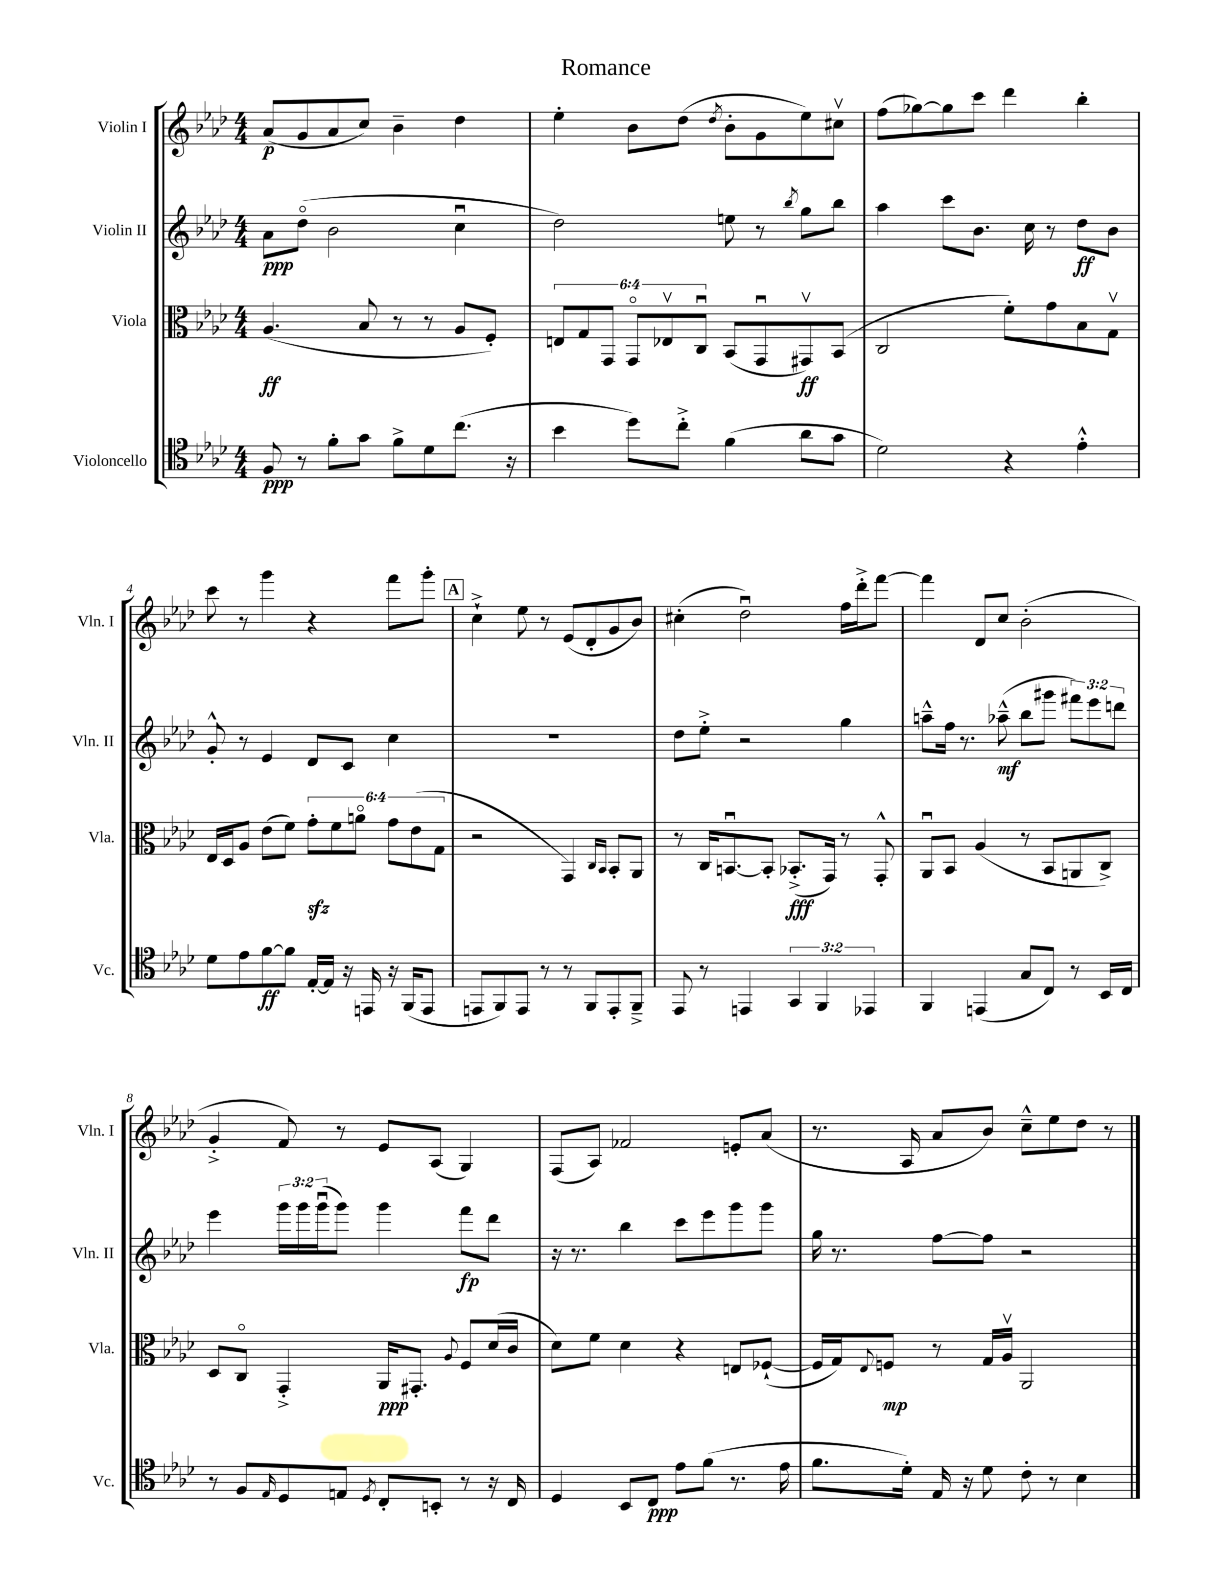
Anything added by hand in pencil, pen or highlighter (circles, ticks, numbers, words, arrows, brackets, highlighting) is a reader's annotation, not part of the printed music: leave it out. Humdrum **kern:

**kern	**dynam	**kern	**dynam	**kern	**dynam	**kern	**dynam
*part4	*part4	*part3	*part3	*part2	*part2	*part1	*part1
*staff4	*staff4	*staff3	*staff3	*staff2	*staff2	*staff1	*staff1
*I"Violoncello	*	*I"Viola	*	*I"Violin II	*	*I"Violin I	*
*I'Vc.	*	*I'Vla.	*	*I'Vln. II	*	*I'Vln. I	*
*clefC4	*	*clefC3	*	*clefG2	*	*clefG2	*
*k[b-e-a-d-]	*	*k[b-e-a-d-]	*	*k[b-e-a-d-]	*	*k[b-e-a-d-]	*
*M4/4	*	*M4/4	*	*M4/4	*	*M4/4	*
=1	=1	=1	=1	=1	=1	=1	=1
8F/	ppp	(4.A-/	ff	8a-\L	ppp	(8a-/L	p
8r	.	.	.	(8dd-\J	.	8g/	.
8f'\L	.	.	.	2b-\	.	8a-/	.
8g\J	.	8B-/	.	.	.	8cc/J)	.
8f^\L	.	8r	.	.	.	4b-~\	.
8d-\	.	8r	.	.	.	.	.
(8.cc\J	.	8A-/L	.	4ccu\	.	4dd-\	.
.	.	8F'/J)	.	.	.	.	.
16r	.	.	.	.	.	.	.
=2	=2	=2	=2	=2	=2	=2	=2
4b-\	.	12En/L	.	2dd-\)	.	4ee-'\	.
.	.	12G/	.	.	.	.	.
.	.	12GG/J	.	.	.	.	.
8dd-\L)	.	12GG/L	.	.	.	8b-\L	.
.	.	12E-Xv/	.	.	.	.	.
8cc'^\J	.	.	.	.	.	(8dd-\J	.
.	.	12Cu/J	.	.	.	.	.
.	.	.	.	.	.	8qdd-/	.
(4f\	.	(8BB-/L	.	8een\	.	8b-'\L	.
.	.	8GGu/	.	8r	.	8g\	.
.	.	.	.	8qbb-/	.	.	.
8a-\L	.	8GG#Xv/)	ff	8gg\L	.	8ee-\)	.
8g\J	.	(8BB-/J	.	8bb-\J	.	8cc#Xv\J	.
=3	=3	=3	=3	=3	=3	=3	=3
2d-\)	.	2C/	.	4aa-\	.	(8ff\L	.
.	.	.	.	.	.	[8gg-X\)	.
.	.	.	.	8ccc\L	.	8gg-\]	.
.	.	.	.	8.b-\J	.	8ccc\J	.
4r	.	8f'\L)	.	.	.	4ddd-\	.
.	.	.	.	16cc\	.	.	.
.	.	8g\	.	8r	.	.	.
4e-'^^\	.	8B-\	.	8dd-\L	ff	4bb-'\	.
.	.	8Gv\J	.	8b-\J	.	.	.
!!LO:LB:g=z
=4	=4	=4	=4	=4	=4	=4	=4
8d-\L	.	16E-/LL	.	8g'^^/	.	8ccc\	.
.	.	16D-/J	.	.	.	.	.
8e-\	.	8A-/J	.	8r	.	8r	.
[8f\	ff	(8e-\L	.	4e-/	.	4ggg\	.
8f\J]	.	8f\J)	.	.	.	.	.
[16E-'/LL	.	12gzz'\L	.	8d-/L	.	4r	.
16E-/JJ]	.	.	.	.	.	.	.
.	.	12f\	.	.	.	.	.
16r	.	.	.	8c/J	.	.	.
.	.	12an\J	.	.	.	.	.
16EEn/	.	.	.	.	.	.	.
16r	.	12g\L	.	4cc\	.	8fff\L	.
(16FF/KL	.	.	.	.	.	.	.
.	.	(12e-\	.	.	.	.	.
8EE/J	.	.	.	.	.	8ggg'\J	.
.	.	12G\J	.	.	.	.	.
!!LO:REH:place=s1:t=A
=5	=5	=5	=5	=5	=5	=5	=5
8EEn/L	.	2r	.	1r	.	4cc`^\	.
8FF/)	.	.	.	.	.	.	.
8EE/J	.	.	.	.	.	8ee-\	.
8r	.	.	.	.	.	8r	.
8r	.	4GG/)	.	.	.	(8e-/L	.
8FF/L	.	.	.	.	.	8d-'/	.
.	.	16qqC/LL	.	.	.	.	.
.	.	16qqBB-/JJ	.	.	.	.	.
8EE'/	.	8BB-'/L	.	.	.	8g/	.
8FF~^/J	.	8AA-/J	.	.	.	8b-/J)	.
=6	=6	=6	=6	=6	=6	=6	=6
8EE-/	.	8r	.	8dd-\L	.	(4cc#X'\	.
8r	.	16C/KL	.	8ee-'^\J	.	.	.
.	.	[8.BBnu/	.	.	.	.	.
4EEn/	.	.	.	2r	.	2dd-u\)	.
.	.	8BB'/J]	.	.	.	.	.
6GG/	.	(8.BB-X'^/L	fff	.	.	.	.
6FF/	.	.	.	.	.	.	.
.	.	16GG/Jk)	.	.	.	.	.
.	.	8r	.	4gg\	.	16ff\LL	.
.	.	.	.	.	.	16ddd-'^\J	.
6EE-X/	.	.	.	.	.	.	.
.	.	8GG'^^/	.	.	.	[8fff\J	.
=7	=7	=7	=7	=7	=7	=7	=7
4FF/	.	8AA-u/L	.	8aan~^^\L	.	4fff\]	.
.	.	8BB-/J	.	16ff\Jk	.	.	.
.	.	.	.	8.r	.	.	.
(4EEn/	.	(4A-/	.	.	.	8d-/L	.
.	.	.	.	(8aa-X~^^\	mf	8cc/J	.
8G/L	.	8r	.	8bb-\L	.	(2b-'\	.
8C/J)	.	8BB-/L	.	8ggg#X\J	.	.	.
8r	.	8AAn/	.	12fff#X\L)	.	.	.
.	.	.	.	12eee-\	.	.	.
16BB-/LL	.	8C^/J)	.	.	.	.	.
.	.	.	.	12dddn\J	.	.	.
16C/JJ	.	.	.	.	.	.	.
!!LO:LB:g=z
=8	=8	=8	=8	=8	=8	=8	=8
8r	.	8D-/L	.	4eee-\	.	4g'^/	.
8F/L	.	8C/J	.	.	.	.	.
16qqE-/	.	.	.	.	.	.	.
8D-/	.	4GG'^/	.	24ggg\LL	.	8f/)	.
.	.	.	.	24ggg\	.	.	.
.	.	.	.	(24gggu\J	.	.	.
8En/J	.	.	.	8ggg\J)	.	8r	.
8qD-/	.	.	.	.	.	.	.
8C'/L	.	16AA-/KL	ppp	4ggg\	.	8e-/L	.
.	.	8.GG#X'/J	.	.	.	.	.
8BBn'/J	.	.	.	.	.	(8A-/J	.
.	.	8qqA-/	.	.	.	.	.
8r	.	8F/L	.	8fff\L	fp	4G/)	.
16r	.	(16d-/L	.	8ddd-\J	.	.	.
16C/	.	16c/JJ	.	.	.	.	.
=9	=9	=9	=9	=9	=9	=9	=9
4D-/	.	8d-\L)	.	16r	.	(8F/L	.
.	.	.	.	8.r	.	.	.
.	.	8f\J	.	.	.	8A-/J)	.
8BB-/L	.	4d-\	.	4bb-\	.	2f-X/	.
8C/J	ppp	.	.	.	.	.	.
8e-\L	.	4r	.	8ccc\L	.	.	.
(8f\J	.	.	.	8eee-\	.	.	.
8.r	.	8En/L	.	8ggg\	.	8en'/L	.
.	.	([8F-X`/J	.	8ggg\J	.	(8a-/J	.
16e-\	.	.	.	.	.	.	.
=10	=10	=10	=10	=10	=10	=10	=10
8.f\L	.	16F-/LL]	.	16gg\	.	8.r	.
.	.	16G/J)	.	8.r	.	.	.
.	.	8qqE-/	.	.	.	.	.
.	.	8Fn/J	mp	.	.	.	.
16d-'\Jk)	.	.	.	.	.	16A-/	.
16E-/	.	8r	.	[8ff\L	.	8a-/L	.
16r	.	.	.	.	.	.	.
8d-\	.	16G/LL	.	8ff\J]	.	8b-/J)	.
.	.	16A-v/JJ	.	.	.	.	.
8c'\	.	2AA-/	.	2r	.	8cc~^^\L	.
8r	.	.	.	.	.	8ee-\	.
4B-\	.	.	.	.	.	8dd-\J	.
.	.	.	.	.	.	8r	.
==	==	==	==	==	==	==	==
*-	*-	*-	*-	*-	*-	*-	*-
